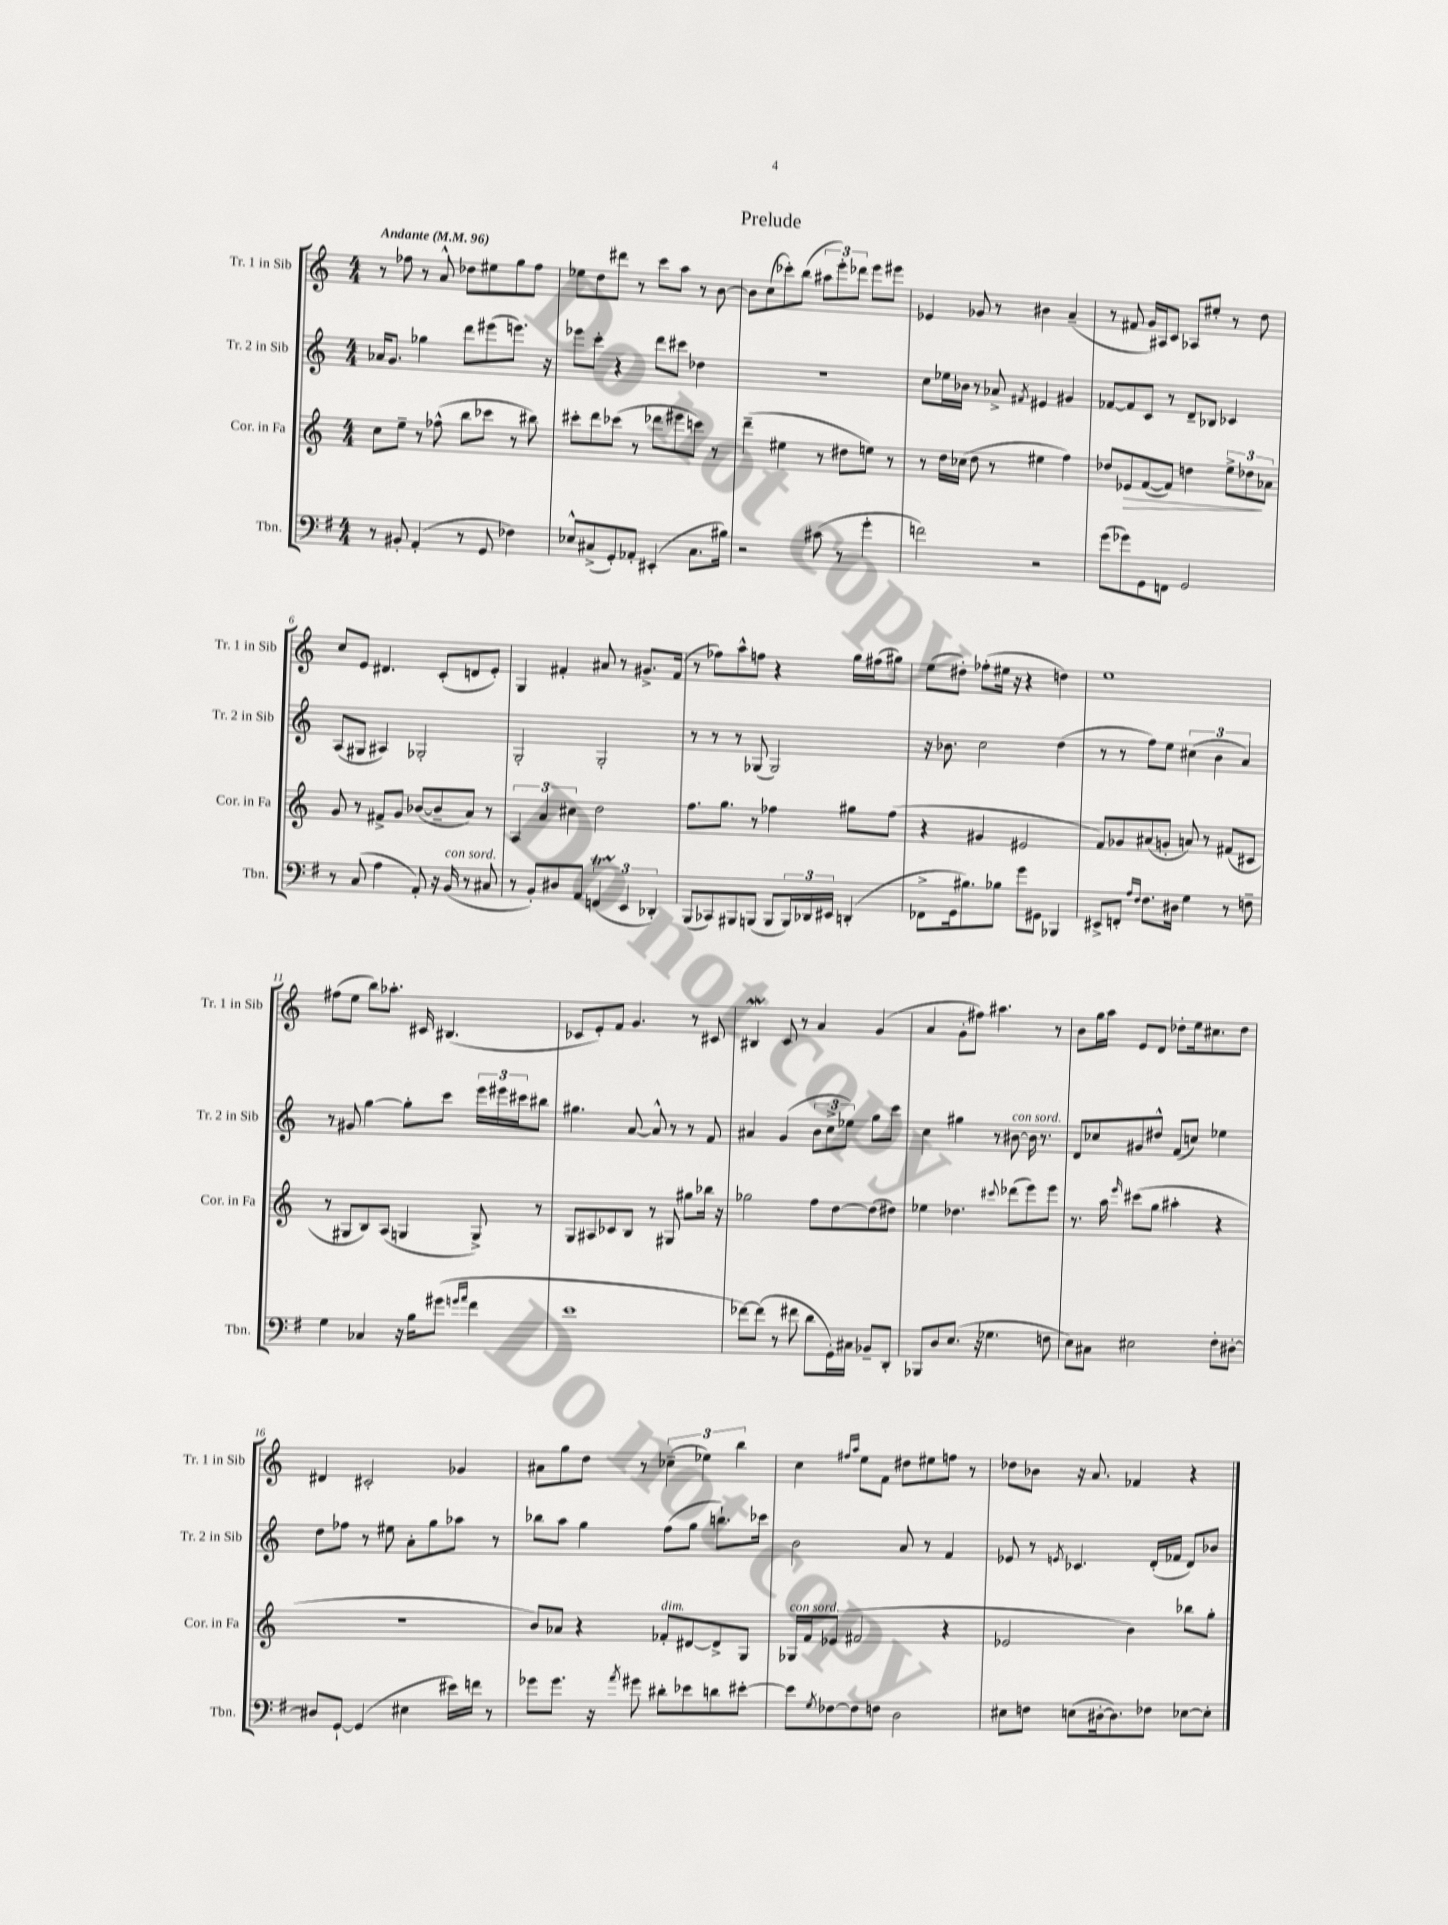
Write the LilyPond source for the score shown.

\header { title = "Prelude" }
<<
\new StaffGroup <<
\new Staff = "s0" \with { instrumentName = "Tr. 1 in Sib" shortInstrumentName = "Tr. 1 in Sib" } {
    \clef treble \key c \major \numericTimeSignature \time 4/4 \tempo "Andante" 4 = 96
    r8 fes''8 r8 a'8-^ des''8 eis''8 g''8 fes''8 |
    ees''8 d''8 dis'''8 r8 c'''8 a''8 r8 b'8~ |
    b'8 c''8( ces'''8-.) b''8( \tuplet 3/2 { ais''8 e'''8-.) des'''8 } e'''8 eis'''8 |
    ees'4 ges'8 r8 bis'4 a'4--( |
    r8 fis'8 g'16) ais16 c'8 aes8 eis''8-. r8 d''8 |
    c''8 e'8 dis'4. c'8-.( d'8 e'8-.) |
    g4 fis'4-. ais'8 r8 gis'8.-> fis'16( |
    r8 fes''8) a''8-^ f''8 r4 g''16 fis''16( gis''8) |
    e''8( dis''8-.) fes''8-.( eis''16 r16 r4 d''4) |
    e''1 |
    fis''8( e''8 b''8) aes''8.-. cis'16 bis4.( |
    ces'8 e'8-.) f'8 g'4. r8 cis'8 |
    bis4\mordent c'8 r8 a'4 g'4( |
    a'4 g'8-. fis''8) ais''4. r8 |
    b'8 g''16 a''16 e'8 d'8 des''8-. e''16 cis''8. des''8 |
    dis'4 cis'2-. ges'4 |
    ais'8 g''8 d''8 r8 \tuplet 3/2 { ces''4--( ees''4) b''4 } |
    c''4 \grace { fis''16 a''16 } e''8 f'8 dis''8 eis''8 f''8 r8 |
    des''8 bes'8 r16 a'8. fes'4 r4 \bar "|." |
}
\new Staff = "s1" \with { instrumentName = "Tr. 2 in Sib" shortInstrumentName = "Tr. 2 in Sib" } {
    \clef treble \key c \major \numericTimeSignature \time 4/4
    aes'16 g'8. ges''4 d'''8 eis'''8( e'''8.) r16 |
    ees'''8 c'''8-. r4 d'''8 cis'''8 des''4 |
    R1 |
    c''8 ees''16 bes'16 r8 aes'8-> \acciaccatura { fis'8 } eis'4 gis'4 |
    fes'8~ fes'8 c'8 r8 d'8-- bes8 ces'4 |
    a8( gis8 ais4) ges2-. |
    g2-. g2-. |
    r8 r8 r8 ges8( ges2) |
    r16 bes'8. c''2 d''4( |
    r8 r8 f''8) e''8 \tuplet 3/2 { cis''4( b'4 a'4) } |
    r8 gis'8 g''4~ g''8-. c'''8 \tuplet 3/2 { e'''16 eis'''16 cis'''16 } bis''8 |
    gis''4. a'8~ a'8-^ r8 r8 f'8 |
    ais'4 g'4( \tuplet 3/2 { b'8 c''8-> ees''8) } g''8 c'''8 |
    c''4 gis''4 r8 bis'8~^\markup { \italic "con sord." } bis'16 r8. |
    d'8 ces''8 gis'8 dis''8-^ f'8( c''8) ees''4 |
    d''8 fes''8 r8 eis''8 a'8-. g''8 aes''8 r8 |
    bes''8 a''8 g''4 f''8( g''8 b''8.-!) ces'''16 |
    b'2 a'8 r8 f'4 |
    ees'8 r8 \acciaccatura { e'8 } ces'4. d'16-.( fes'16 d'8) bes'8 \bar "|." |
}
\new Staff = "s2" \with { instrumentName = "Cor. in Fa" shortInstrumentName = "Cor. in Fa" } {
    \clef treble \key c \major \numericTimeSignature \time 4/4
    c''8 e''8-- r8 fes''8-^( b''8 ces'''8 r8 bis''8) |
    cis'''8-. d'''8 ces'''8( r8 des'''8 eis'''8 c'''8) r8 |
    d'''4--( eis''4 r8 dis''8 e''8) r8 |
    r8 d''16 ces''16( d''8 r8 eis''4 f''4) |
    des''8 ees'8\> f'8~( f'8) d''4 \tuplet 3/2 { e''8-> des''8\! aes'8 } |
    g'8 r8 fis'8-> g'8 bes'8~( bes'8-- a'8) r8 |
    \tuplet 3/2 { a4 a'4 cis''4 } d''2 |
    f''8. g''8. r8 fes''4 gis''8 fes''8( |
    r4 gis'4 eis'2 |
    f'8) ges'8 ais'8( g'8-. a'8) r8 fis'8( cis'8 |
    r8 gis8 b8) a8( g4 g8->) r8 |
    g8 ais8 ces'8 b8 r8 gis8 gis''8 bes''16 r16 |
    ges''2 f''8 d''8~ d''8( dis''8) |
    ees''4 des''4. \appoggiatura { cis'''8 } des'''8( e'''8) e'''8 |
    r8. a''16 \grace { e'''16 } cis'''8( g''8 ais''4-. r4 |
    r1 |
    b'8) aes'8 r4 fes'8-.^\markup { \italic "dim." } dis'8~ dis'8-> g8 |
    ges16^\markup { \italic "con sord." } f'16 ees'8( fis'2 r4 |
    ees'2 b'4) bes''8 g''8-. \bar "|." |
}
\new Staff = "s3" \with { instrumentName = "Tbn." shortInstrumentName = "Tbn." } {
    \clef bass \key g \major \numericTimeSignature \time 4/4
    r8 bis,8-. a,4-.( r8 g,8 fes4) |
    ees8-^ cis8->( g,8-.) aes,8-. eis,4-.( cis8. bis16) |
    r2 cis'8( r8 g'4-. |
    f'2) r2 |
    g'8( ges'8) g,8 f,8 g,2 |
    r8 c8( a4 a,8-.) r16 b,16^\markup { \italic "con sord." }( r8 cis8 |
    r8 b,8-.) dis8 a,8 \tuplet 3/2 { f,4\startTrillSpan( e,4\stopTrillSpan des,4-.) } |
    b,,8( ces,8) bis,,8 b,,8( b,,8 \tuplet 3/2 { b,,16) des,16 eis,16 } d,4-.( |
    fes,8-> g,16 bis8.) bes8 g'8 gis,8 bes,,4 |
    eis,8-> f,8-. \grace { a16 fis16 } fis8. dis16 g4 r8 f8-- |
    g4 ces4 r16 b16 gis'8( \grace { g'16 a'16 } fis'4 |
    e'1 |
    fes'8~) fes'8( r8 fis'8 d'8 g,16-.) cis16 bes,8-- d,8-. |
    bes,,8 d8 e8.( r16 ges4. f8 |
    e8) cis8 eis2 fis8-. dis8~-. |
    dis8 g,8~-! g,4( eis4 eis'16) f'16 r8 |
    ges'8 ges'8. r16 \acciaccatura { a'8 } gis'8 dis'8-. ees'8 d'8 eis'8~-. |
    eis'8 \acciaccatura { g8 } fes8~ fes8 f8 d2 |
    eis8 f8 e8( dis16~-. dis8.) fes8 ees8~ ees8-. \bar "|." |
}
>>
>>
